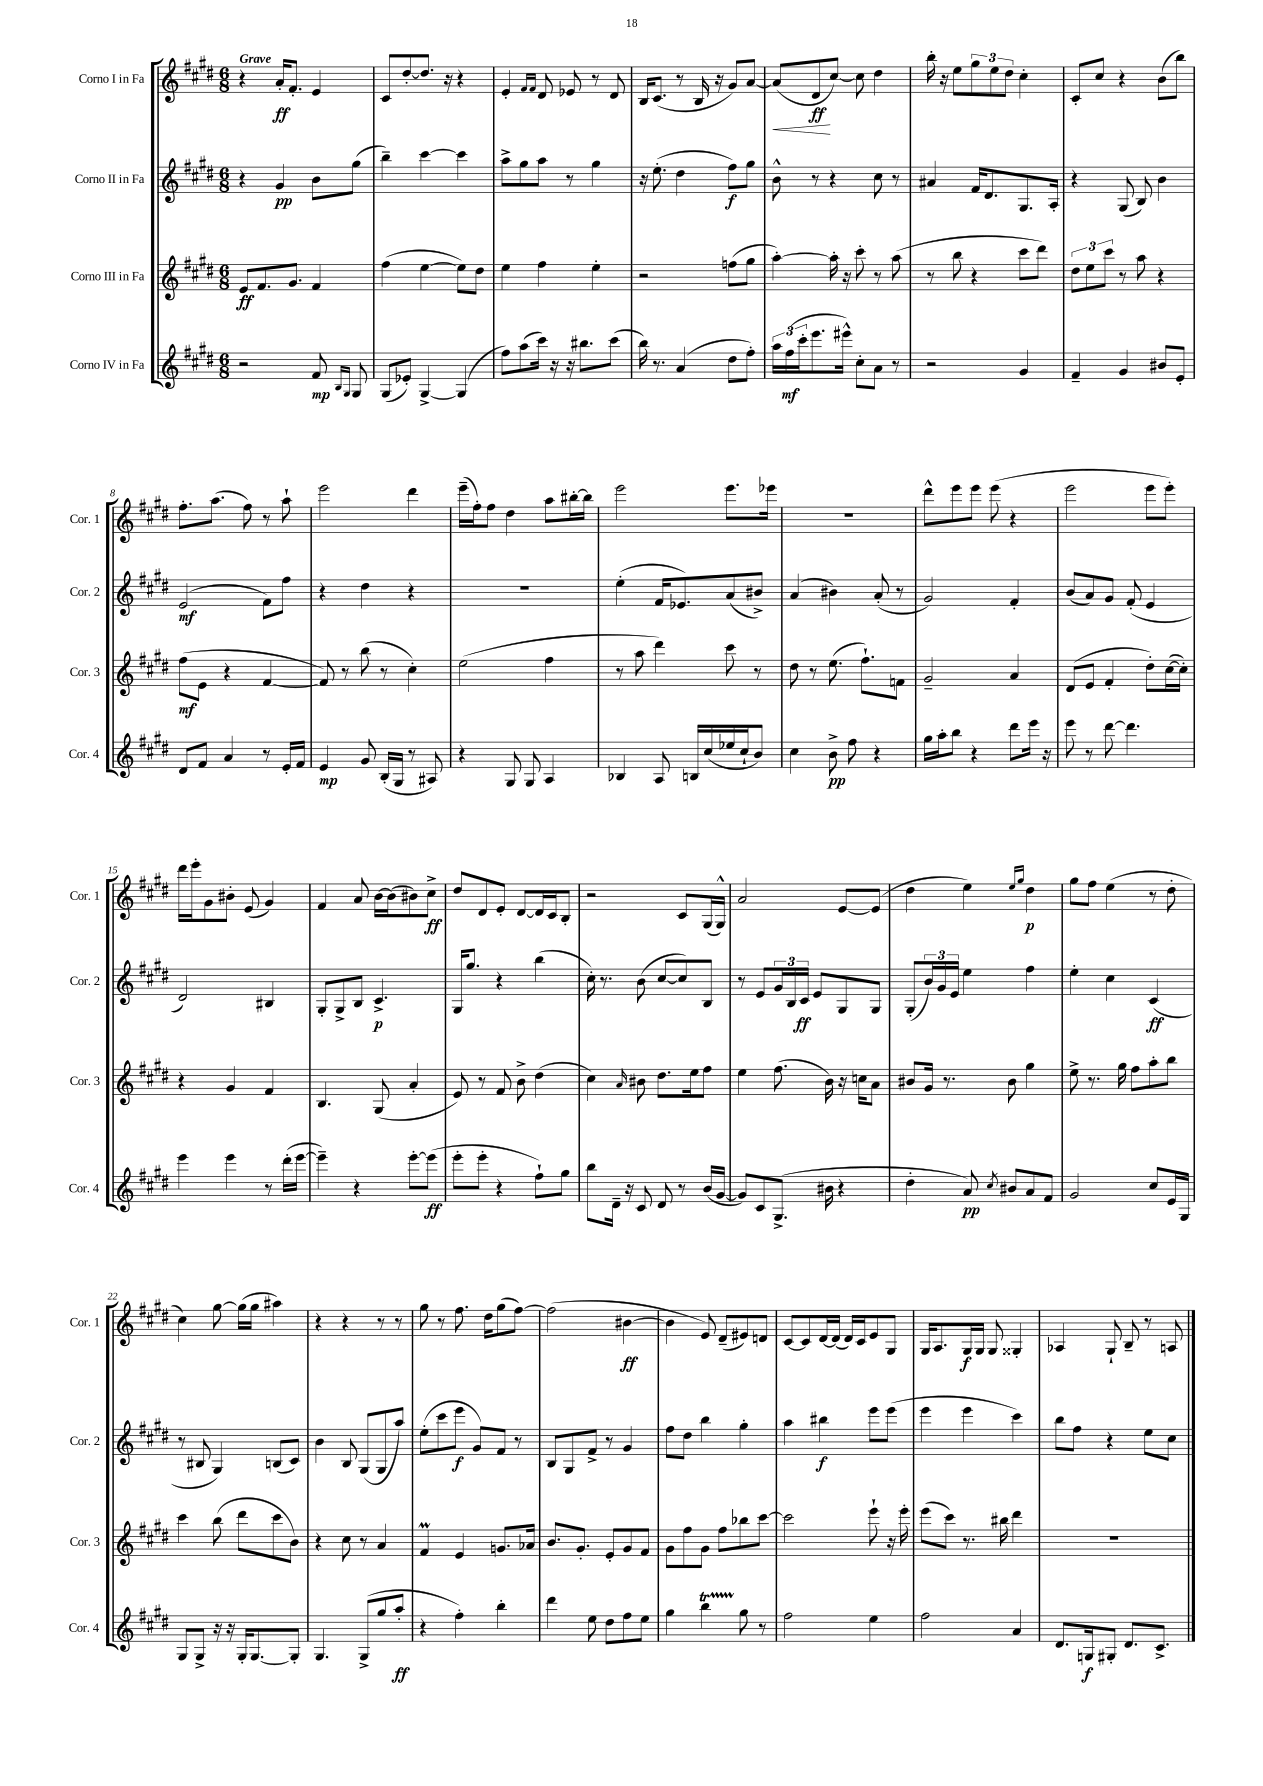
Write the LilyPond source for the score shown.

<<
\new StaffGroup <<
\new Staff = "s0" \with { instrumentName = "Corno I in Fa" shortInstrumentName = "Cor. 1" } {
    \clef treble \key e \major \numericTimeSignature \time 6/8 \tempo "Grave"
    r4 a'16-.\ff fis'8.-. e'4 |
    cis'8 dis''8~-. dis''8. r16 r4 |
    e'4-. \grace { fis'16 fis'16 } dis'8 ees'8 r8 dis'8 |
    b16 cis'8.( r8 b16 r16 gis'8) a'8~ |
    a'8\<( dis'8\ff\! cis''8~) cis''8 dis''4 |
    b''16-. r16 e''8 \tuplet 3/2 { gis''8 e''8 dis''8 } cis''4-. |
    cis'8-. cis''8 r4 b'8( b''8) |
    fis''8.-. a''8.( fis''8) r8 a''8-! |
    e'''2 dis'''4 |
    e'''16--( fis''16-.) fis''8 dis''4 a''8 bis''16~-. bis''16 |
    e'''2 e'''8. ees'''16 |
    R2. |
    dis'''8-^ e'''8 e'''8 e'''8( r4 |
    e'''2 e'''8 e'''8-.) |
    dis'''16 e'''16-. gis'8 bis'8-. e'8( gis'4) |
    fis'4 a'8 b'16~ b'16( bis'8) cis''8->\ff |
    dis''8 dis'8 e'8-. dis'8~ dis'16 cis'16 b8-. |
    r2 cis'8 gis16( gis16-^) |
    a'2 e'8~ e'8( |
    dis''4 e''4) \grace { e''16 gis''16 } dis''4\p |
    gis''8 fis''8 e''4( r8 dis''8-. |
    cis''4) gis''8~ gis''16( gis''16 ais''4) |
    r4 r4 r8 r8 |
    gis''8 r8 fis''8. dis''16 gis''8( fis''8~) |
    fis''2( bis'4~\ff |
    bis'4 e'8) dis'8--( eis'8) d'8 |
    cis'8~ cis'8 dis'16~ dis'16( dis'16) cis'16 e'8 gis8 |
    gis16 a8. gis16\f gis16 gis8 gisis4-. |
    aes4 gis8-! b8-- r8 a8 \bar "|." |
}
\new Staff = "s1" \with { instrumentName = "Corno II in Fa" shortInstrumentName = "Cor. 2" } {
    \clef treble \key e \major \numericTimeSignature \time 6/8
    r4 gis'4\pp b'8 gis''8( |
    b''4--) cis'''4~ cis'''4 |
    a''8-> gis''8 a''8 r8 gis''4 |
    r16 e''8.-.( dis''4 fis''8\f) gis''8 |
    b'8-^ r8 r4 cis''8 r8 |
    ais'4 fis'16 dis'8. gis8. a16-. |
    r4 gis8( b8) b'4 |
    e'2\mf( fis'8) fis''8 |
    r4 dis''4 r4 |
    R2. |
    e''4-.( fis'16 ees'8.) a'8( bis'8->) |
    a'4( bis'4) a'8-.( r8 |
    gis'2) fis'4-. |
    b'8( a'8) gis'8 fis'8-.( e'4 |
    dis'2) bis4 |
    gis8-. gis8-> b8 cis'4.->\p |
    gis16 gis''8. r4 b''4( |
    cis''16-.) r8. b'8( cis''8~ cis''8) b8 |
    r8 e'8 \tuplet 3/2 { gis'16 b16 cis'16\ff } e'8 gis8 gis8 |
    gis8-.( \tuplet 3/2 { b'16) gis'16 e'16 } e''4 fis''4 |
    e''4-. cis''4 cis'4\ff( |
    r8 bis8 gis4) b8( cis'8) |
    b'4 b8 gis8( gis8 a''8) |
    e''8-.( cis'''8 e'''8\f gis'8) fis'8 r8 |
    b8 gis8 fis'8-> r8 gis'4 |
    fis''8 dis''8 b''4 gis''4-. |
    a''4 bis''4\f e'''8 e'''8( |
    e'''4 e'''4 cis'''4) |
    b''8 fis''8 r4 e''8 cis''8 \bar "|." |
}
\new Staff = "s2" \with { instrumentName = "Corno III in Fa" shortInstrumentName = "Cor. 3" } {
    \clef treble \key e \major \numericTimeSignature \time 6/8
    e'8\ff fis'8. gis'8. fis'4 |
    fis''4( e''4~ e''8) dis''8 |
    e''4 fis''4 e''4-. |
    r2 f''8( gis''8 |
    a''4~-.) a''16-. r16 cis'''8-. r8 a''8( |
    r8 b''8 r4 cis'''8 dis'''8) |
    \tuplet 3/2 { dis''8 e''8 cis'''8 } r8 a''8 r4 |
    fis''8\mf( e'8 r4 fis'4~ |
    fis'8) r8 b''8( r8 cis''4-.) |
    e''2( fis''4 |
    r8 a''8 dis'''4) cis'''8 r8 |
    dis''8 r8 e''8.( fis''8.-!) f'8 |
    gis'2-- a'4 |
    dis'8( e'8 fis'4-. dis''8-.) cis''16~( cis''16-.) |
    r4 gis'4 fis'4 |
    b4. gis8( a'4-. |
    e'8) r8 fis'8 b'8-> dis''4( |
    cis''4) \grace { a'16 } bis'8 dis''8. e''16 fis''8 |
    e''4 fis''8.( b'16) r16 c''16 a'8 |
    bis'8 gis'16 r8. bis'8 gis''4 |
    e''8-> r8. gis''16 fis''8 a''8-. b''8 |
    cis'''4 b''8( dis'''8 cis'''8 b'8) |
    r4 cis''8 r8 a'4 |
    fis'4\prall e'4 g'8. aes'16 |
    b'8. gis'8.-. e'8-. gis'8 fis'8 |
    gis'8 fis''8 gis'8 fis''8 bes''8 cis'''8~ |
    cis'''2 e'''8-! r16 e'''16-. |
    e'''8( cis'''8) r8. bis''16 dis'''4 |
    R2. \bar "|." |
}
\new Staff = "s3" \with { instrumentName = "Corno IV in Fa" shortInstrumentName = "Cor. 4" } {
    \clef treble \key e \major \numericTimeSignature \time 6/8
    r2 fis'8\mp \grace { b16 gis16 } gis8 |
    gis8( ees'8-.) gis4~-> gis4( |
    fis''8) a''8( cis'''16) r16 r16 bis''8. cis'''8( |
    b''16) r8. a'4( dis''8 fis''8-.) |
    \tuplet 3/2 { a''16 fis''16\mf( cis'''16-. } e'''8. eis'''16-^) cis''8-. a'8 r8 |
    r2 gis'4 |
    fis'4-- gis'4 bis'8 e'8-. |
    dis'8 fis'8 a'4 r8 e'16-. fis'16 |
    e'4\mp gis'8 b16-.( gis16 r8 ais8) |
    r4 gis8 gis8 a4 |
    bes4 a8 b16 cis''16( ees''16 cis''16-! b'8) |
    cis''4 b'8->\pp fis''8 r4 |
    gis''16 a''16-. b''8 r4 dis'''8 e'''16 r16 |
    e'''8 r8 dis'''8~ dis'''4. |
    e'''4 e'''4 r8 dis'''16-.( e'''16~ |
    e'''4--) r4 e'''8~-. e'''8\ff( |
    e'''8-. e'''8-. r4 fis''8-!) gis''8 |
    b''8 dis'16-- r16 cis'8 dis'8 r8 b'16( gis'16~ |
    gis'8) cis'8 gis8.->( bis'16 r4 |
    dis''4-. a'8\pp) \acciaccatura { cis''8 } bis'8 a'8 fis'8 |
    gis'2 cis''8 e'16 gis16 |
    gis8 gis8-> r16 r16 gis16-. gis8.~ gis8-. |
    gis4. gis8->( gis''8 a''8-.\ff |
    r4 fis''4-.) b''4-. |
    dis'''4 e''8 dis''8 fis''8 e''8 |
    gis''4 b''4\startTrillSpan gis''8\stopTrillSpan r8 |
    fis''2 e''4 |
    fis''2 a'4 |
    dis'8. g16\f gis8-. dis'8. cis'8.-> \bar "|." |
}
>>
>>
